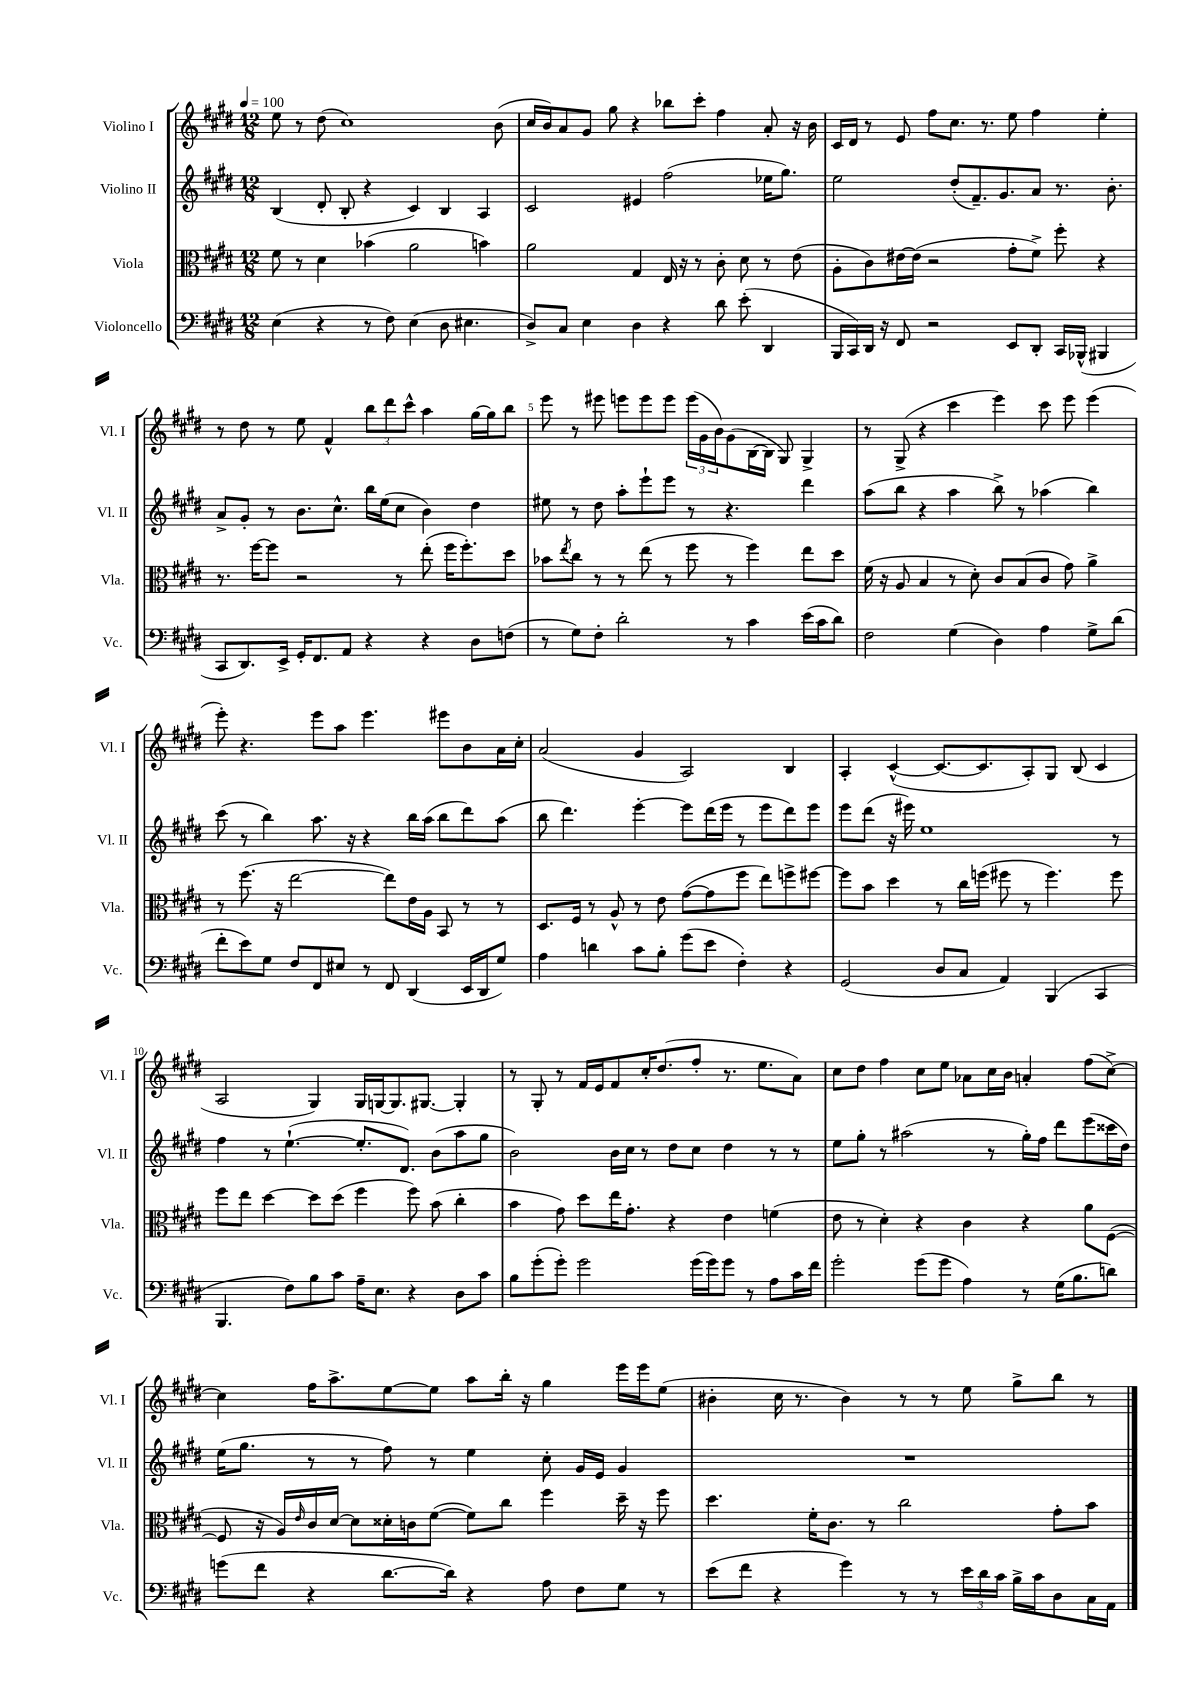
<<
\new StaffGroup <<
\new Staff = "s0" \with { instrumentName = "Violino I" shortInstrumentName = "Vl. I" } {
    \clef treble \key e \major \numericTimeSignature \time 12/8 \tempo 4 = 100
    e''8 r8 dis''8( cis''1) b'8( |
    cis''16 b'16) a'8 gis'8 gis''8 r4 bes''8 cis'''8-. fis''4 a'8-. r16 b'16 |
    cis'16 dis'16 r8 e'8 fis''8 cis''8. r8. e''8 fis''4 e''4-. |
    r8 dis''8 r8 e''8 fis'4-^ \tuplet 3/2 { b''8 dis'''8 cis'''8-^ } a''4 gis''16~ gis''16 b''8 |
    e'''8 r8 eis'''8 e'''8 e'''8 e'''8 \tuplet 3/2 { e'''16( gis'16 b'16) } gis'8( b16~ b16 gis8) gis4-> |
    r8 gis8->( r4 cis'''4 e'''4) cis'''8 e'''8 e'''4( |
    e'''8-.) r4. e'''8 a''8 e'''4. eis'''8 b'8 a'16 cis''16-. |
    a'2( gis'4 a2) b4 |
    a4-. cis'4~-^( cis'8.~ cis'8. a8-.) gis8 b8( cis'4 |
    a2 gis4) gis16 g16~ g8. gis8.~ gis4-. |
    r8 gis8-. r8 fis'16 e'16 fis'8 cis''16-. dis''8.( fis''8-. r8. e''8. a'8) |
    cis''8 dis''8 fis''4 cis''8 e''8 aes'8 cis''16 b'16 a'4-. fis''8( cis''8~->) |
    cis''4 fis''16 a''8.-> e''8~ e''8 a''8 b''16-. r16 gis''4 e'''16 e'''16 e''8( |
    bis'4-. cis''16 r8. bis'4) r8 r8 e''8 gis''8-> b''8 r8 \bar "|." |
}
\new Staff = "s1" \with { instrumentName = "Violino II" shortInstrumentName = "Vl. II" } {
    \clef treble \key e \major \numericTimeSignature \time 12/8
    b4( dis'8-. b8-. r4 cis'4) b4 a4 |
    cis'2 eis'4 fis''2( ees''16 gis''8.) |
    e''2 dis''8-.( fis'8.--) gis'8. a'8 r8. b'8.-. |
    a'8-> gis'8-. r8 b'8. cis''8.-^ b''16 e''16( cis''8 b'4) dis''4 |
    eis''8 r8 dis''8 a''8-. e'''8-! e'''8 r8 r4. dis'''4 |
    a''8( b''8 r4 a''4 b''8->) r8 aes''4( b''4) |
    cis'''8( r8 b''4) a''8. r16 r4 b''16 a''16( b''8 dis'''8) a''8( |
    b''8 dis'''4.) e'''4~-. e'''8 dis'''16( e'''16 r8 e'''8 dis'''8) e'''8 |
    e'''8 dis'''8( r16 eis'''16) e''1 r8 |
    fis''4 r8 e''4.~-!( e''8.-. dis'8.) b'8( a''8 gis''8 |
    b'2) b'16 cis''16 r8 dis''8 cis''8 dis''4 r8 r8 |
    e''8 gis''8-. r8 ais''2( r8 gis''16-.) fis''16 dis'''8 e'''8( cisis'''16 dis''16) |
    e''16( gis''8. r8 r8 fis''8) r8 e''4 cis''8-. gis'16 e'16 gis'4 |
    R1. \bar "|." |
}
\new Staff = "s2" \with { instrumentName = "Viola" shortInstrumentName = "Vla." } {
    \clef alto \key e \major \numericTimeSignature \time 12/8
    fis'8 r8 dis'4 bes'4( a'2 b'4) |
    a'2 gis4 e16 r16 r8 cis'8-. dis'8 r8 e'8( |
    a8-. cis'8) eis'16~ eis'16( r2 gis'8-. fis'8->) fis''8-. r4 |
    r8. fis''16~ fis''8 r2 r8 e''8-.( fis''16 fis''8.-.) dis''8 |
    bes'8 \acciaccatura { e''8 } cis''8 r8 r8 e''8( r8 fis''8 r8 fis''4) e''8 dis''8 |
    fis'16( r16 a8 b4 r8 dis'8-.) cis'8 b8( cis'8 gis'8) a'4-> |
    r8 fis''8.( r16 e''2~ e''8) e'16 a16 b,8 r8 r8 |
    dis8. fis16 r8 a8-^ r8 e'8 gis'8~( gis'8 fis''8 e''8) f''8-> fis''8~ |
    fis''8 b'8 dis''4 r8 cis''16 f''16( fis''8 r8 fis''4.) fis''8 |
    fis''8 e''8 dis''4~ dis''8 dis''8( fis''4 fis''8) b'8( cis''4-. |
    b'4 gis'8) dis''8 e''16 gis'8.-. r4 e'4 f'4( |
    e'8 r8 dis'4-.) r4 cis'4 r4 a'8 fis8~( |
    fis8 r16 a16) \grace { e'16 } cis'16 dis'16~ dis'8 disis'16-. c'16 fis'8~( fis'8) cis''8 fis''4 dis''16-- r16 fis''8 |
    dis''4. fis'16-. cis'8. r8 cis''2 gis'8-. b'8 \bar "|." |
}
\new Staff = "s3" \with { instrumentName = "Violoncello" shortInstrumentName = "Vc." } {
    \clef bass \key e \major \numericTimeSignature \time 12/8
    e4( r4 r8 fis8) e4( dis8 eis4. |
    dis8->) cis8 e4 dis4 r4 dis'8 e'8-.( dis,4 |
    b,,16 cis,16) dis,16 r16 fis,8 r2 e,8 dis,8-. cis,16 bes,,16-^( bis,,4 |
    cis,8 dis,8.) e,16-> gis,16-. fis,8. a,8 r4 r4 dis8 f8( |
    r8 gis8) fis8-. dis'2-. r8 cis'4 e'16( cis'16 dis'8) |
    fis2 gis4( dis4) a4 gis8-> dis'8( |
    fis'8-. e'8) gis8 fis8 fis,8 eis8 r8 fis,8 dis,4( e,16 dis,16 gis8) |
    a4 d'4 cis'8 b8-. gis'8( e'8 fis4-.) r4 |
    gis,2( dis8 cis8 a,4) b,,4( cis,4 |
    b,,4. fis8) b8 cis'8 a16-- e8. r4 dis8 cis'8 |
    b8 gis'8-.( gis'8-.) gis'2 gis'16( gis'16) gis'8 r8 a8 cis'16 fis'16 |
    gis'2-. gis'8( gis'8 a4) r8 gis16( b8. d'8) |
    g'8( fis'8 r4 dis'8.~ dis'16) r4 a8 fis8 gis8 r8 |
    e'8( fis'8 r4 gis'4) r8 r8 \tuplet 3/2 { e'16 dis'16 cis'16 } b16-> cis'16 dis8 cis16 a,16 \bar "|." |
}
>>
>>
\layout { \context { \Score \override BarNumber.break-visibility = ##(#f #t #t) barNumberVisibility = #(every-nth-bar-number-visible 5) } }
